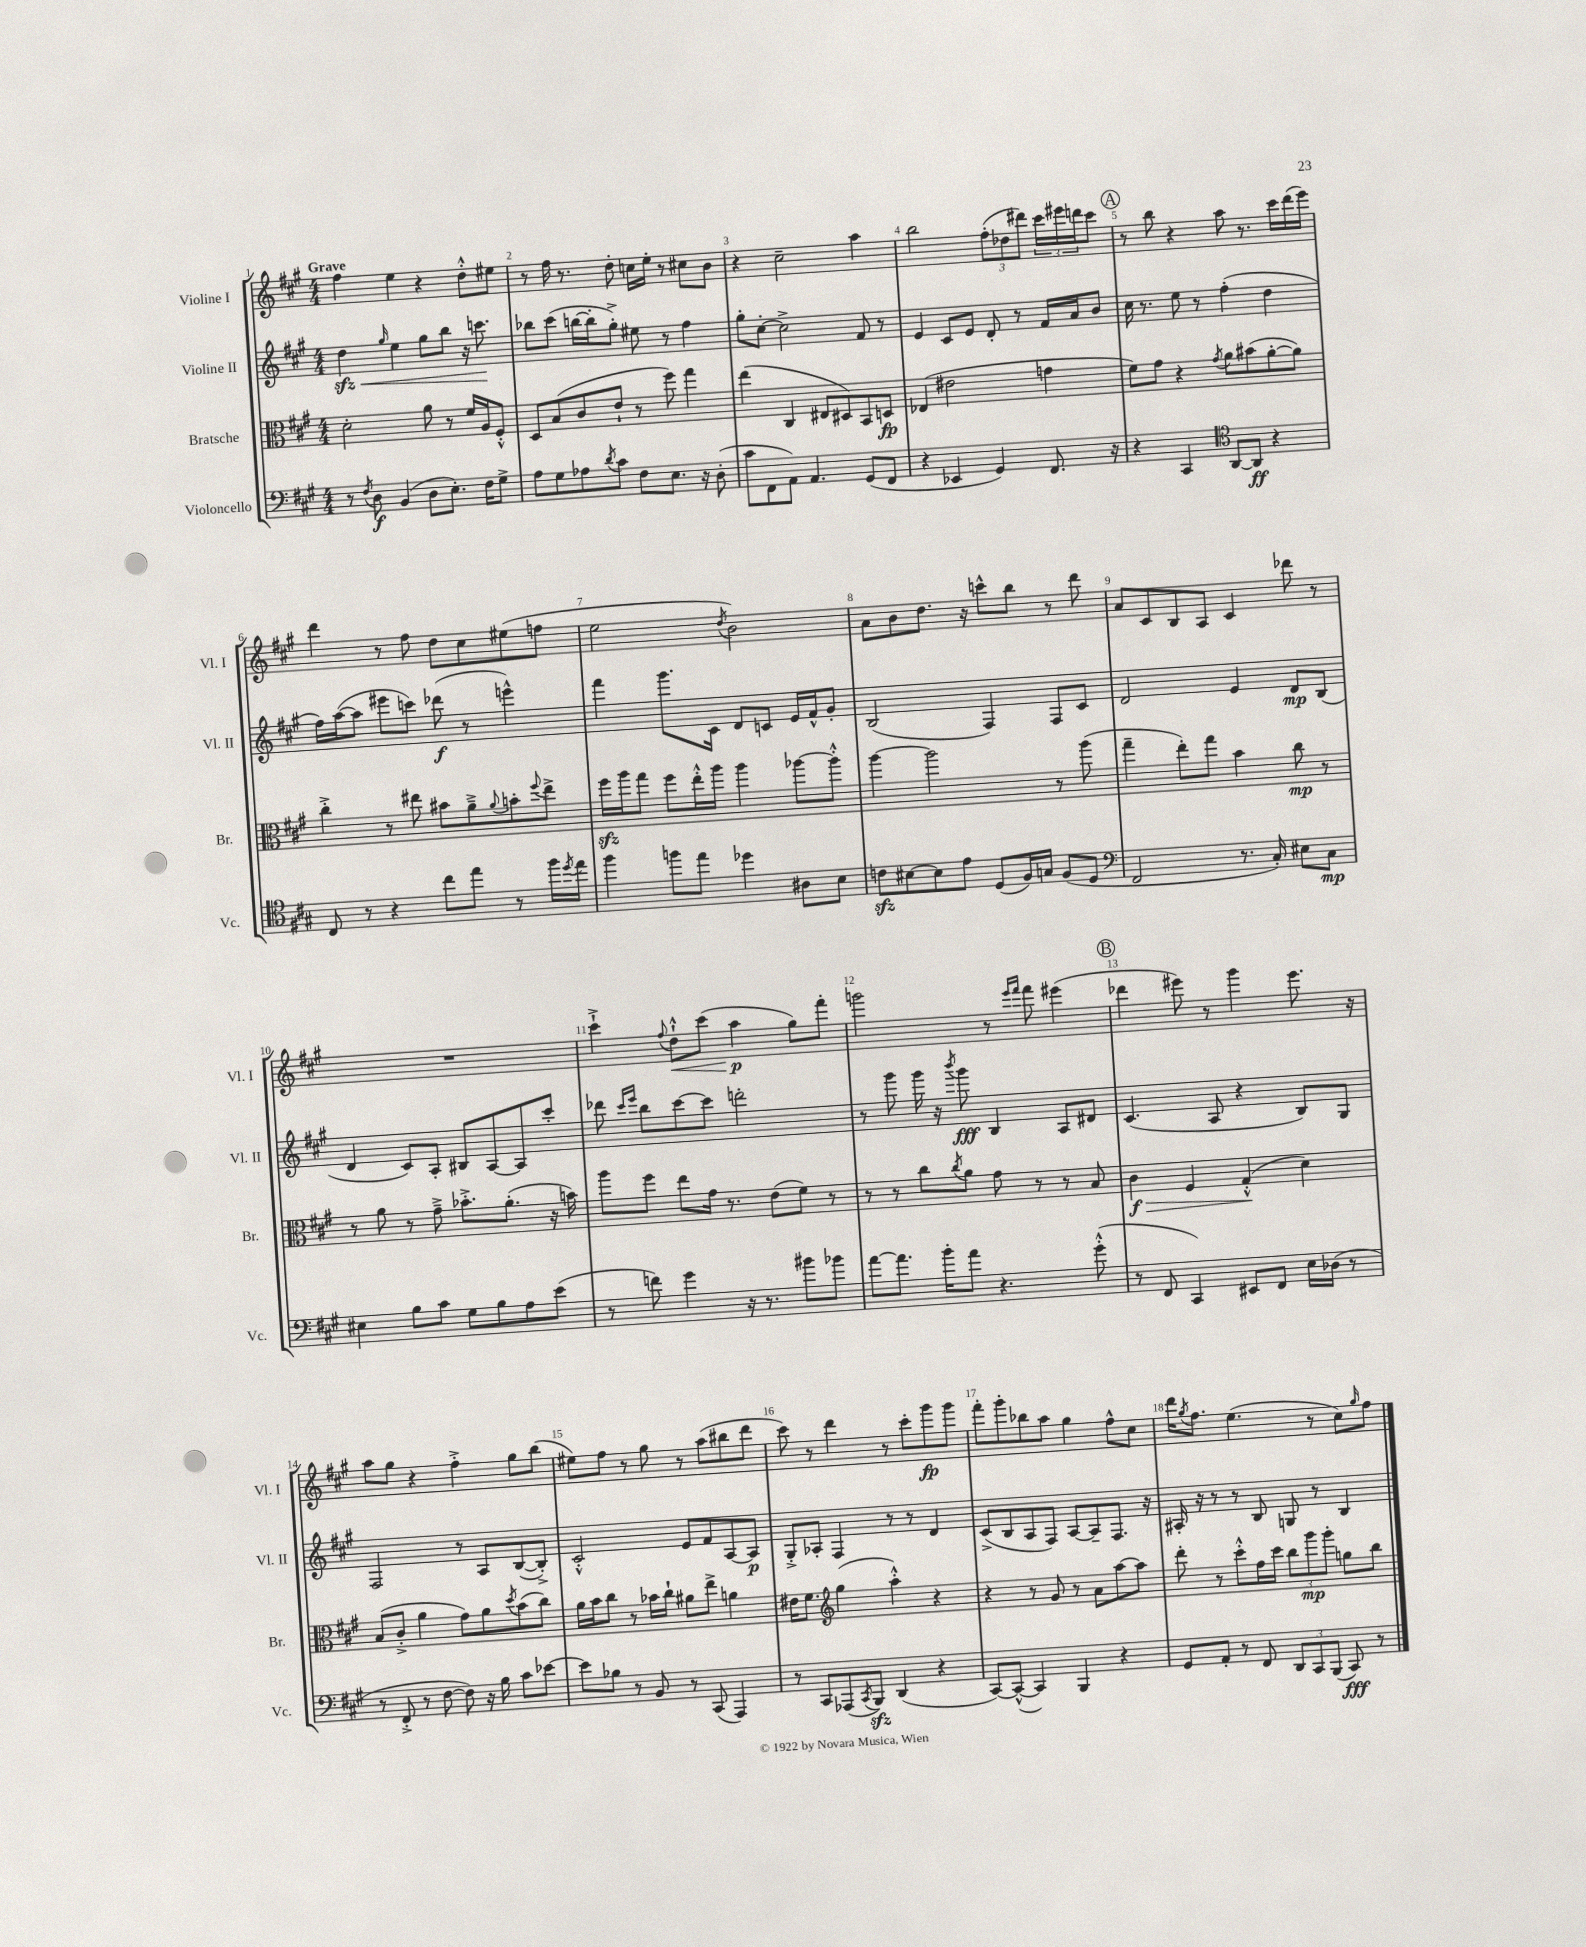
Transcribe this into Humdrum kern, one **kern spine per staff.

**kern	**dynam	**kern	**dynam	**kern	**dynam	**kern	**dynam
*part4	*part4	*part3	*part3	*part2	*part2	*part1	*part1
*staff4	*staff4	*staff3	*staff3	*staff2	*staff2	*staff1	*staff1
*I"Violoncello	*	*I"Bratsche	*	*I"Violine II	*	*I"Violine I	*
*I'Vc.	*	*I'Br.	*	*I'Vl. II	*	*I'Vl. I	*
*clefF4	*	*clefC3	*	*clefG2	*	*clefG2	*
*k[f#c#g#]	*	*k[f#c#g#]	*	*k[f#c#g#]	*	*k[f#c#g#]	*
*M4/4	*	*M4/4	*	*M4/4	*	*M4/4	*
=1	=1	=1	=1	=1	=1	=1	=1
!	!	!	!	!	!	!LO:TX:a:B:t=Grave	!
!	!	!	!	!	!LO:HP:b	!	!
8r	.	2d'\	.	4ddzz\	<	4ff#\	.
8qF#/	.	.	.	.	.	.	.
8D\	f	.	.	.	.	.	.
.	.	.	.	16qqgg#/	.	.	.
(4BB/	.	.	.	4ee\	.	4ee\	.
8D\L	.	8a\	.	8gg#\L	.	4r	.
8.E'\J)	.	8r	.	8bb\J	.	.	.
.	.	16f#/LL	.	16r	.	8dd'^^\L	.
16F#\KL	.	16A/J	.	8.cccn\	.	.	.
8G#^\J	.	8F#'^^/J	.	.	.	8ee#X\J	.
.	.	.	.	.	[	.	.
=2	=2	=2	=2	=2	=2	=2	=2
8A\L	.	8D/L	.	8bb-X\L	.	8r	.
8G#\	.	(8B/	.	(8ccc#\J	.	16ff#\	.
.	.	.	.	.	.	8.r	.
8A-X\	.	8c#/	.	[16bbn\LL	.	.	.
.	.	.	.	16bb'\J]	.	.	.
8qd/	.	.	.	.	.	.	.
8c#\J	.	8e`/J	.	8gg#'^\J)	.	8dd'\	.
8F#\L	.	8r	.	8ee#X\	.	16ccn\LL	.
.	.	.	.	.	.	16ee'\JJ	.
8.E\J	.	8ff#\)	.	8r	.	8r	.
.	.	4gg#\	.	4ff#\	.	8cc#X\L	.
16r	.	.	.	.	.	.	.
(8D'\	.	.	.	.	.	8b\J	.
=3	=3	=3	=3	=3	=3	=3	=3
8c#\L	.	(4ee\	.	8gg#'\L	.	4r	.
8FF#\	.	.	.	[8cc#'\J	.	.	.
8AA\J)	.	4C#/	.	2cc#^\]	.	2cc#~\	.
4.AA/	.	.	.	.	.	.	.
.	.	8E#X/L	.	.	.	.	.
.	.	8D#X/)	.	.	.	.	.
(8GG#/L	.	8BB/	.	8f#/	.	4aa\	.
8FF#/J	.	8Dn/J	fp	8r	.	.	.
=4	=4	=4	=4	=4	=4	=4	=4
4r	.	(4E-X/	.	4e/	.	2bb\	.
4EE-X/	.	2e#X\	.	8c#/L	.	.	.
.	.	.	.	8e/J	.	.	.
4GG#/)	.	.	.	8d'/	.	(12ff#'\L	.
.	.	.	.	.	.	12dd-X\	.
.	.	.	.	8r	.	.	.
.	.	.	.	.	.	12ddd#X\J)	.
8.FF#/	.	4gn\	.	16f#/LL	.	24ccc#\LL	.
.	.	.	.	.	.	24eee#X\	.
.	.	.	.	16a/J	.	.	.
.	.	.	.	.	.	24dddn\J	.
.	.	.	.	8b/J	.	8ccc#\J	.
16r	.	.	.	.	.	.	.
!!LO:REH:place=s1:t=A
=5	=5	=5	=5	=5	=5	=5	=5
4r	.	8f#\L)	.	16cc#\	.	8r	.
.	.	.	.	8.r	.	.	.
.	.	8g#\J	.	.	.	8bb\	.
4CC#/	.	4r	.	8ee\	.	4r	.
.	.	.	.	8r	.	.	.
*clefC4	*	*	*	*	*	*	*
.	.	8qg#/	.	.	.	.	.
[8AA/L	.	8a\L	.	(4ff#'\	.	8aa\	.
8AA/J]	ff	(8b#X\	.	.	.	8.r	.
4r	.	[8a'\	.	4dd\	.	.	.
.	.	.	.	.	.	16ccc#\LL	.
.	.	8a\J])	.	.	.	(16ddd\	.
.	.	.	.	.	.	16eee\JJ)	.
!!LO:LB:g=z
=6	=6	=6	=6	=6	=6	=6	=6
8C#/	.	4cc#'^\	.	16ff#\LL)	.	4ddd\	.
.	.	.	.	([16aa\J	.	.	.
8r	.	.	.	8aa\J]	.	.	.
4r	.	8r	.	8eee#X\L	.	8r	.
.	.	8ee#X\	.	8cccn\J)	.	8ff#\	.
8cc#\L	.	8b#X\L	.	(8ddd-X\	f	8dd\L	.
8ee\J	.	8a~^\	.	8r	.	8cc#\	.
.	.	8qqa/	.	.	.	.	.
8r	.	8bn'\	.	4eeen^^\)	.	(8ee#X\	.
.	.	8qqff#/	.	.	.	.	.
16ff#\LL	.	8ee#^\J	.	.	.	8ffn\J	.
8qdd/	.	.	.	.	.	.	.
16ee\JJ	.	.	.	.	.	.	.
=7	=7	=7	=7	=7	=7	=7	=7
4ff#\	.	16ff#zz\LL	.	4fff#\	.	2ee\	.
.	.	16aa\J	.	.	.	.	.
.	.	8gg#\J	.	.	.	.	.
8ffn\L	.	8ff#\L	.	8.ggg#\L	.	.	.
8ee\J	.	16ee'^^\L	.	.	.	.	.
.	.	16aa\JJ	.	16c#\Jk	.	.	.
.	.	.	.	.	.	8qdd/	.
4dd-X\	.	4aa\	.	8d/L	.	2b\)	.
.	.	.	.	8cn/J	.	.	.
8A#X\L	.	[8aa-X\L	.	16e/LL	.	.	.
.	.	.	.	16f#^^/J	.	.	.
8B\J	.	8aa-'^^\J]	.	8g#'/J	.	.	.
=8	=8	=8	=8	=8	=8	=8	=8
8cnzz\L	.	[4aa\	.	(2B/	.	8a\L	.
[8B#X\	.	.	.	.	.	8b\	.
8B#\]	.	2aa\]	.	.	.	8.dd\J	.
8e\J	.	.	.	.	.	.	.
.	.	.	.	.	.	16r	.
(8D/L	.	.	.	4F#/)	.	8cccn^^\L	.
16F#/L)	.	.	.	.	.	8bb\J	.
16Gn/JJ	.	.	.	.	.	.	.
(8F#/L	.	8r	.	8F#/L	.	8r	.
8D/J	.	(8aa\	.	8c#/J	.	8ddd\	.
=9	=9	=9	=9	=9	=9	=9	=9
*clefF4	*	*	*	*	*	*	*
2FF#/	.	4gg#~\	.	2d/	.	8a/L	.
.	.	.	.	.	.	8c#/	.
.	.	8ee'\L)	.	.	.	8B/	.
.	.	8gg#\J	.	.	.	8A/J	.
8.r	.	4b\	.	4e/	.	4c#/	.
16C#'/)	.	.	.	.	.	.	.
8E#X\L	.	8cc#\	mp	8d/L	mp	8ddd-X\	.
8C#\J	mp	8r	.	(8B/J	.	8r	.
!!LO:LB:g=z
=10	=10	=10	=10	=10	=10	=10	=10
4E#X\	.	8r	.	4d/	.	1r	.
.	.	8a\	.	.	.	.	.
8B\L	.	8r	.	8c#/L)	.	.	.
8c#\J	.	8g#~^\	.	8A'/J	.	.	.
8G#\L	.	8.b-X'^\L	.	8B#X/L	.	.	.
8B\	.	.	.	[8A/	.	.	.
.	.	(8.a'\J	.	.	.	.	.
8A\	.	.	.	8A/]	.	.	.
(8e\J	.	16r	.	8ccc#'/J	.	.	.
.	.	16bn\)	.	.	.	.	.
=11	=11	=11	=11	=11	=11	=11	=11
8r	.	8aa\L	.	8ddd-X\	.	4ccc#`^\	.
.	.	.	.	16qqccc#/LL	.	.	.
.	.	.	.	16qqeee/JJ	.	.	.
8fn\)	.	8ff#\J	.	8bb\L	.	.	.
.	.	.	.	.	.	8qqff#/	.
!	!	!	!	!	!	!	!LO:HP:b
4g#\	.	8ee\L	.	[8ccc#\	.	8dd`^^\L	<
.	.	16g#\Jk	.	8ccc#\J]	.	(8ccc#\J	.
.	.	8.r	.	.	.	.	.
16r	.	.	.	2dddn'\	.	4aa\	p
8.r	.	.	.	.	.	.	.
.	.	(8e\L	.	.	.	.	.
8b#X\L	.	8f#\J)	.	.	.	8gg#\L)	[
8b-X\J	.	8r	.	.	.	8fff#'\J	.
=12	=12	=12	=12	=12	=12	=12	=12
[8a\L	.	8r	.	8r	.	2gggn\	.
8.a\J]	.	8r	.	8ggg#\	.	.	.
.	.	8cc#\L	.	16ggg#\	.	.	.
16b'\KL	.	.	.	16r	.	.	.
.	.	8qcc#/	.	8qbbb/	.	.	.
8a\J	.	8a\J	.	8ggg#\	fff	.	.
4.r	.	8g#\	.	4B/	.	8r	.
.	.	.	.	.	.	16qqeee/LL	.
.	.	.	.	.	.	16qqfff#/JJ	.
.	.	8r	.	.	.	8fff#\	.
.	.	8r	.	8A/L	.	(4eee#X\	.
(8g#'^^\	.	8B/	.	8d#X/J	.	.	.
!!LO:REH:place=s1:t=B
=13	=13	=13	=13	=13	=13	=13	=13
!	!	!	!LO:HP:b	!	!	!	!
8r	.	4c#\	> f	(4.c#/	.	4ddd-X\	.
8FF#/	.	.	.	.	.	.	.
4CC#/)	.	4F#/	.	.	.	8eee#X\)	.
.	.	.	.	8A/	.	8r	.
8EE#X/L	.	(4G#'^^/	.	4r	.	4ggg#\	.
8FF#/J	.	.	.	.	.	.	.
16E\LL	.	4d\)	]	8B/L)	.	8.eee#\	.
(16D-X\JJ	.	.	.	.	.	.	.
8r	.	.	.	8G#/J	.	.	.
.	.	.	.	.	.	16r	.
!!LO:LB:g=z
=14	=14	=14	=14	=14	=14	=14	=14
8r	.	(8B/L	.	2F#/	.	8aa\L	.
8FF#'^/	.	8c#'^/J	.	.	.	8gg#\J	.
8r	.	4a\	.	.	.	4r	.
[8F#\	.	.	.	.	.	.	.
8F#\])	.	8g#\L)	.	8r	.	4ff#'^\	.
16r	.	8a\	.	8A/L	.	.	.
16B\	.	.	.	.	.	.	.
.	.	8qdd/	.	.	.	.	.
8c#\L	.	(8b\	.	([8B/	.	8gg#\L	.
[8e-X\J	.	8cc#\J)	.	8B'^/J])	.	(8bb\J	.
=15	=15	=15	=15	=15	=15	=15	=15
8e-\L]	.	16a\LL	.	2c#'^^/	.	8ee#X\L)	.
.	.	16b\J	.	.	.	.	.
8B-X\J	.	8cc#\J	.	.	.	8ff#\J	.
8r	.	8r	.	.	.	8r	.
8BB/	.	16b-X\LL	.	.	.	8gg#\	.
.	.	16cc#`\JJ	.	.	.	.	.
8r	.	8a#X\L	.	8e/L	.	8r	.
(8CC#/	.	8ee^\J	.	8f#/	.	(8aa\L	.
4AAA/)	.	4an\	.	[8A/	.	8bb#X\	.
.	.	.	.	8A/J]	p	8ddd\J	.
=16	=16	=16	=16	=16	=16	=16	=16
8r	.	16e#X\KL	.	8G#'^/L	.	8ccc#\)	.
.	.	8.f#\J	.	.	.	.	.
8CC#/L	.	.	.	8A-X'/J	.	8r	.
*	*	*clefG2	*	*	*	*	*
(8AAA-X/	.	(4gg#\	.	4F#/	.	4ddd\	.
8qCC#/	.	.	.	.	.	.	.
8BBBzz/J)	.	.	.	.	.	.	.
(4DD/	.	4aa'^^\)	.	8r	.	8r	.
.	.	.	.	8r	.	8ccc#'\L	.
4r	.	4r	.	4d/	.	8ggg#\	fp
.	.	.	.	.	.	8ggg#\J	.
=17	=17	=17	=17	=17	=17	=17	=17
[8CC#/L)	.	4r	.	(8c#^/L	.	8fff#'\L	.
(8CC#^^/J_	.	.	.	8B/	.	8ggg#'\	.
4CC#/])	.	8r	.	8A/	.	8bb-X\	.
.	.	8g#/	.	8F#/J)	.	8aa\J	.
4BBB/	.	8r	.	[8A/L	.	4gg#\	.
.	.	8a\L	.	8A~/]	.	.	.
4r	.	[8aa\	.	8.F#/J	.	8ff#^^\L	.
.	.	8aa\J]	.	.	.	8cc#\J	.
.	.	.	.	16r	.	.	.
=18	=18	=18	=18	=18	=18	=18	=18
8GG#/L	.	8ddd'\	.	16A#X'/	.	16ddd\KL	.
.	.	.	.	.	.	8qgg#/	.
.	.	.	.	16r	.	8.ff#\J	.
8AA'/J	.	8r	.	8r	.	.	.
8r	.	8ccc#'^^\L	.	8r	.	(4.ee\	.
8FF#/	.	16ff#\L	.	8B/	.	.	.
.	.	16ccc#\JJ	.	.	.	.	.
12DD/L	.	12bb\L	.	8Gn/	.	.	.
12CC#/	.	12ggg#\	mp	.	.	.	.
.	.	.	.	8r	.	8r	.
(12BBB/J	.	12ggg#'\J	.	.	.	.	.
8CC#/)	fff	8ggn\L	.	4B/	.	8cc#\L)	.
.	.	.	.	.	.	16qqgg#/	.
8r	.	8bb\J	.	.	.	8ff#\J	.
==	==	==	==	==	==	==	==
*-	*-	*-	*-	*-	*-	*-	*-
